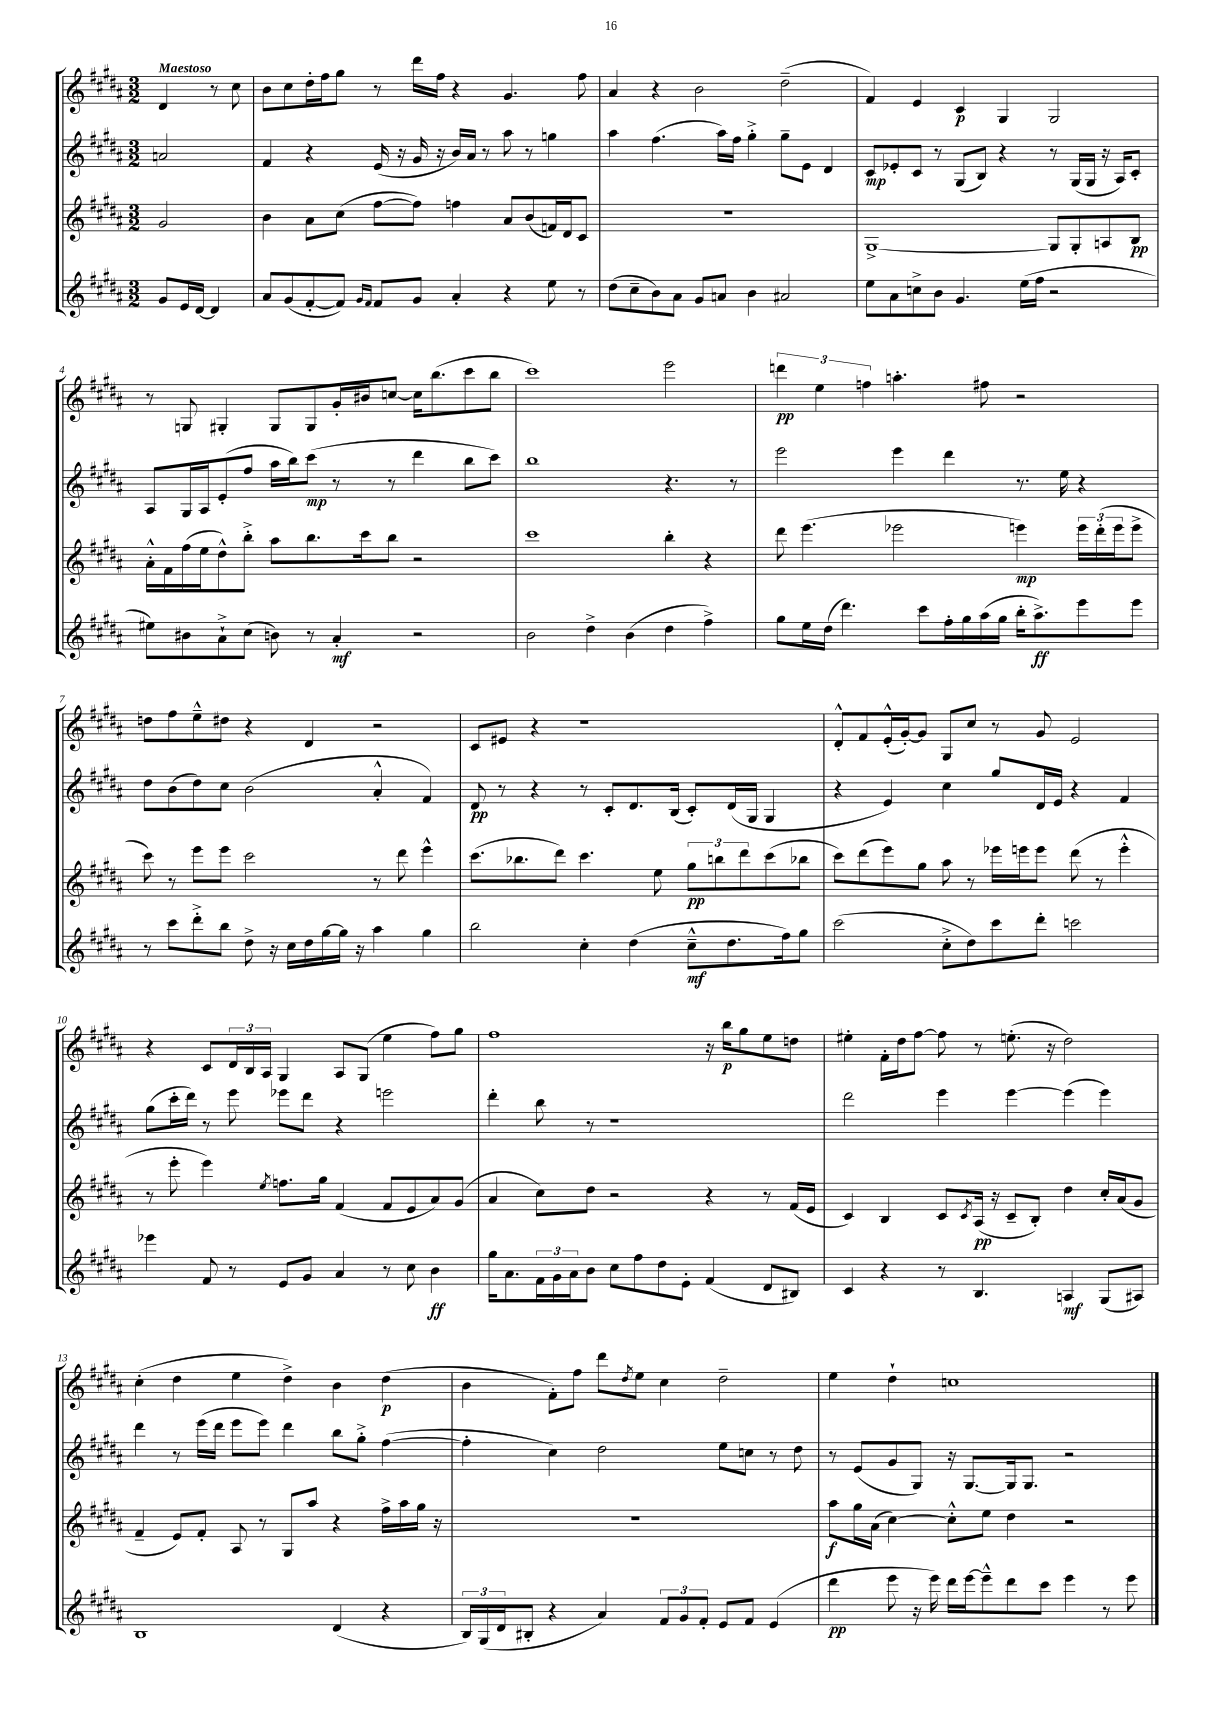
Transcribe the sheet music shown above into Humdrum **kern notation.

**kern	**kern	**kern	**kern
*staff4	*staff3	*staff2	*staff1
*clefG2	*clefG2	*clefG2	*clefG2
*k[f#c#g#d#a#]	*k[f#c#g#d#a#]	*k[f#c#g#d#a#]	*k[f#c#g#d#a#]
*M3/2	*M3/2	*M3/2	*M3/2
8g#/L	2g#/	2a/	4d#/
16e/L	.	.	.
[16d#/JJ	.	.	.
4d#/]	.	.	8r
.	.	.	8cc#\
=	=	=	=
8a#/L	4b\	4f#/	8b\L
(8g#/	.	.	8cc#\
[8f#'/	8a#\L	4r	16dd#'\L
.	.	.	16ff#\J
8f#/]J)	(8cc#\J	.	8gg#\J
16qqg#/LL	.	.	.
16qqf#/JJ	.	.	.
8f#/L	[8ff#\L	(16e/	8r
.	.	16r	.
8g#/J	8ff#\]J)	16g#/	16ddd#\LL
.	.	16r	16ff#\JJ
4a#'/	4ff\	16b/LL)	4r
.	.	16a#/JJ	.
.	.	8r	.
4r	8a#/L	8aa#\	4.g#/
.	(8b/	8r	.
8ee\	16f/L)	4gg\	.
.	16d#/J	.	.
8r	8c#/J	.	8ff#\
=	=	=	=
(8dd#\L	1.r	4aa#\	4a#/
8cc#~\	.	.	.
8b\)	.	(4.ff#\	4r
8a#\J	.	.	.
8g#/L	.	.	2b\
8a/J	.	16aa#\LL)	.
.	.	16ff#\JJ	.
4b\	.	4gg#'^\	.
2a#/	.	8gg#~\L	(2dd#~\
.	.	8e\J	.
.	.	4d#/	.
=	=	=	=
8ee\L	[1G#^	8c#/L	4f#/)
8a#\	.	8e-'/	.
8cc^\	.	8c#/J	4e/
8b\J	.	8r	.
4.g#/	.	(8G#/L	4c#/
.	.	8B/J)	.
.	.	4r	4G#/
(16ee\LL	.	.	.
16ff#\JJ	.	.	.
2r	8G#/]L	8r	2G#/
.	8G#'/	(16G#/LL	.
.	.	16G#/JJ	.
.	8A/	16r	.
.	.	16A#/LK)	.
.	8B/J	8c#'/J	.
=	=	=	=
8ee#\L)	16a#'^^\LL	8A#/L	8r
.	16f#\	.	.
8b#\	(16ff#\	16G#/L	8G/
.	16ee\J	16A#/J	.
8a#`^\	8dd#^^\)	(8e'/	4G#'/
(8cc#\J	8bb'^\J	8ff#/J	.
8b\)	8aa#\L	16aa#\LL	8G#/L
.	.	16bb\J)	.
8r	8.bb\	(8ccc#\J	8G#/
4a#'/	.	8r	16g#'/L
.	16ccc#\k	.	16b#/J
.	8bb\J	8r	[8cc/J
2r	2r	4ddd#\	16cc\]LK
.	.	.	(8.bb\
.	.	8bb\L	8ccc#\
.	.	8ccc#\J)	8bb\J
=	=	=	=
2b\	1ccc#	1bb	1ccc#)
4dd#^\	.	.	.
(4b\	.	.	.
4dd#\	4bb'\	4.r	2eee\
4ff#^\)	4r	.	.
.	.	8r	.
=	=	=	=
8gg#\L	8ddd#\	2eee\	6ddd\
16ee\L	(4.eee\	.	.
.	.	.	6ee\
(16dd#\JJ	.	.	.
4.ddd#\)	.	.	.
.	.	.	6ff\
.	2eee-\	4eee\	4.aa'\
8ccc#\L	.	.	.
16ff#'\L	.	4ddd#\	.
16gg#\	.	.	.
(16aa#\	.	.	8ff#\
16gg#\JJ	.	.	.
16bb'\LK	4eee\)	8.r	2r
8.aa#^\)	.	.	.
.	.	16ee\	.
8eee\	24eee\LL	4r	.
.	(24ddd#'\	.	.
.	24eee\J	.	.
8eee\J	8eee^\J	.	.
=	=	=	=
8r	8ccc#\)	8dd#\L	8dd\L
8ccc#\L	8r	(8b\	8ff#\
8ddd#'^\	8eee\L	8dd#\)	8ee~^^\
8bb\J	8eee\J	8cc#\J	8dd#\J
8dd#^\	2ccc#\	(2b\	4r
16r	.	.	.
16cc#\LL	.	.	.
16dd#\	.	.	4d#/
[16gg#\	.	.	.
16gg#\]JJ	.	.	.
16r	.	.	.
4aa#\	8r	4a#'^^/	2r
.	8ddd#\	.	.
4gg#\	4eee^^\	4f#/)	.
=	=	=	=
2bb\	(8.ccc#\L	8d#/	8c#/L
.	.	8r	8e#/J
.	8.bb-\	.	.
.	.	4r	4r
.	8ddd#\J)	.	.
4cc#'\	4.ccc#\	8r	1r
.	.	8c#'/L	.
(4dd#\	.	8.d#/	.
.	8ee\	.	.
.	.	(16B/Jk	.
8cc#~^^\L	12gg#\L	8c#'/L)	.
.	12bb\	.	.
8.dd#\	.	(16d#/L	.
.	12ddd#\	.	.
.	.	16G#/JJ	.
.	(8ccc#\	4G#/	.
16ff#\k)	.	.	.
8gg#\J	8bb-\J	.	.
=	=	=	=
(2ccc#\	8ccc#\L)	4r	8d#'^^/L
.	(8ddd#\	.	8f#/
.	8eee\)	4e/)	(16e'^^/L
.	.	.	[16g#'/J)
.	8gg#\J	.	8g#/]J
8cc#'^\L	8aa#\	4cc#\	8G#/L
8dd#\)	8r	.	8cc#/J
8ccc#\	16eee-\LL	8gg#/L	8r
.	16eee\J	.	.
8ddd#'\J	8eee\J	16d#/L	8g#/
.	.	16e/JJ	.
2ccc\	(8ddd#\	4r	2e/
.	8r	.	.
.	4eee'^^\	4f#/	.
=	=	=	=
4eee-\	8r	(8gg#\L	4r
.	8eee'\	16ccc#'\L	.
.	.	16ddd#\JJ)	.
8f#/	4eee\)	8r	8c#/L
8r	.	8eee\	24d#/L
.	.	.	24B/
.	.	.	24A#/JJ
.	8qee/	.	.
8e/L	8.ff\L	8eee-\L	4G#/
8g#/J	.	8ddd#\J	.
.	16gg#\Jk	.	.
4a#/	(4f#/	4r	8A#/L
.	.	.	(8G#/J
8r	8f#/L	2eee\	4ee\
8cc#\	8e/	.	.
4b\	8a#/)	.	8ff#\L)
.	(8g#/J	.	8gg#\J
=	=	=	=
16gg#\LK	4a#/	4ddd#'\	1ff#
8.a#\	.	.	.
24f#\L	8cc#\L)	8bb\	.
24g#\	.	.	.
24a#\J	.	.	.
8b\J	8dd#\J	8r	.
8cc#\L	2r	1r	.
8ff#\	.	.	.
8dd#\	.	.	.
8e'\J	.	.	.
(4f#/	4r	.	16r
.	.	.	16bb\LK
.	.	.	8gg#\
8d#/L	8r	.	8ee\
8B#/J)	(16f#/LL	.	8dd\J
.	16e/JJ	.	.
=	=	=	=
4c#/	4c#/)	2ddd#\	4ee#'\
4r	4B/	.	16f#'\LL
.	.	.	16dd#\J
.	.	.	[8ff#\J
8r	8c#/L	4eee\	8ff#\]
.	8qc#/	.	.
4.B/	(16A#/Jk	.	8r
.	16r	.	.
.	8c#~/L	[4eee\	(8.ee'\
.	8B'/J)	.	.
.	.	.	16r
4A/	4dd#\	(4eee\]	2dd#\)
(8G#/L	16cc#'/LL	4eee\)	.
.	(16a#/J	.	.
8A#/J)	8g#/J	.	.
=	=	=	=
1B	4f#~/	4ddd#\	(4cc#'\
.	8e/L)	8r	4dd#\
.	8f#'/J	(16eee\LL	.
.	.	16ddd#\JJ	.
.	8A#/	8eee\L	4ee\
.	8r	8eee\J)	.
.	8G#/L	4ddd#\	4dd#^\)
.	8aa#/J	.	.
(4d#/	4r	8bb\L	4b\
.	.	8gg#'^\J	.
4r	16ff#^\LL	([4ff#\	(4dd#\
.	16aa#\	.	.
.	16gg#\JJ	.	.
.	16r	.	.
=	=	=	=
24B/LL)	1.r	4ff#'\]	4b\
(24G#/	.	.	.
24d#/J	.	.	.
8B#'/J	.	.	.
4r	.	4cc#\)	8f#'\L)
.	.	.	8ff#\J
4a#/)	.	2dd#\	8ddd#\L
.	.	.	8qdd#/
.	.	.	8ee\J
12f#/L	.	.	4cc#\
12g#/	.	.	.
12f#'/J	.	.	.
8e/L	.	8ee\L	2dd#~\
8f#/J	.	8cc\J	.
(4e/	.	8r	.
.	.	8dd#\	.
=	=	=	=
4ddd#\	8aa#\L	8r	4ee\
.	16gg#\L	(8e/L	.
.	(16a#\JJ	.	.
8eee\	[4cc#\)	8g#/	4dd#`\
16r	.	8G#/J)	.
16eee\)	.	.	.
16ddd#\LL	8cc#'^^\]L	16r	1cc
[16eee\J	.	[8.G#/L	.
8eee~^^\]	8ee\J	.	.
8ddd#\	4dd#\	16G#/]k	.
.	.	8.G#/J	.
8ccc#\J	.	.	.
4eee\	2r	2r	.
8r	.	.	.
8eee\	.	.	.
==	==	==	==
*-	*-	*-	*-
